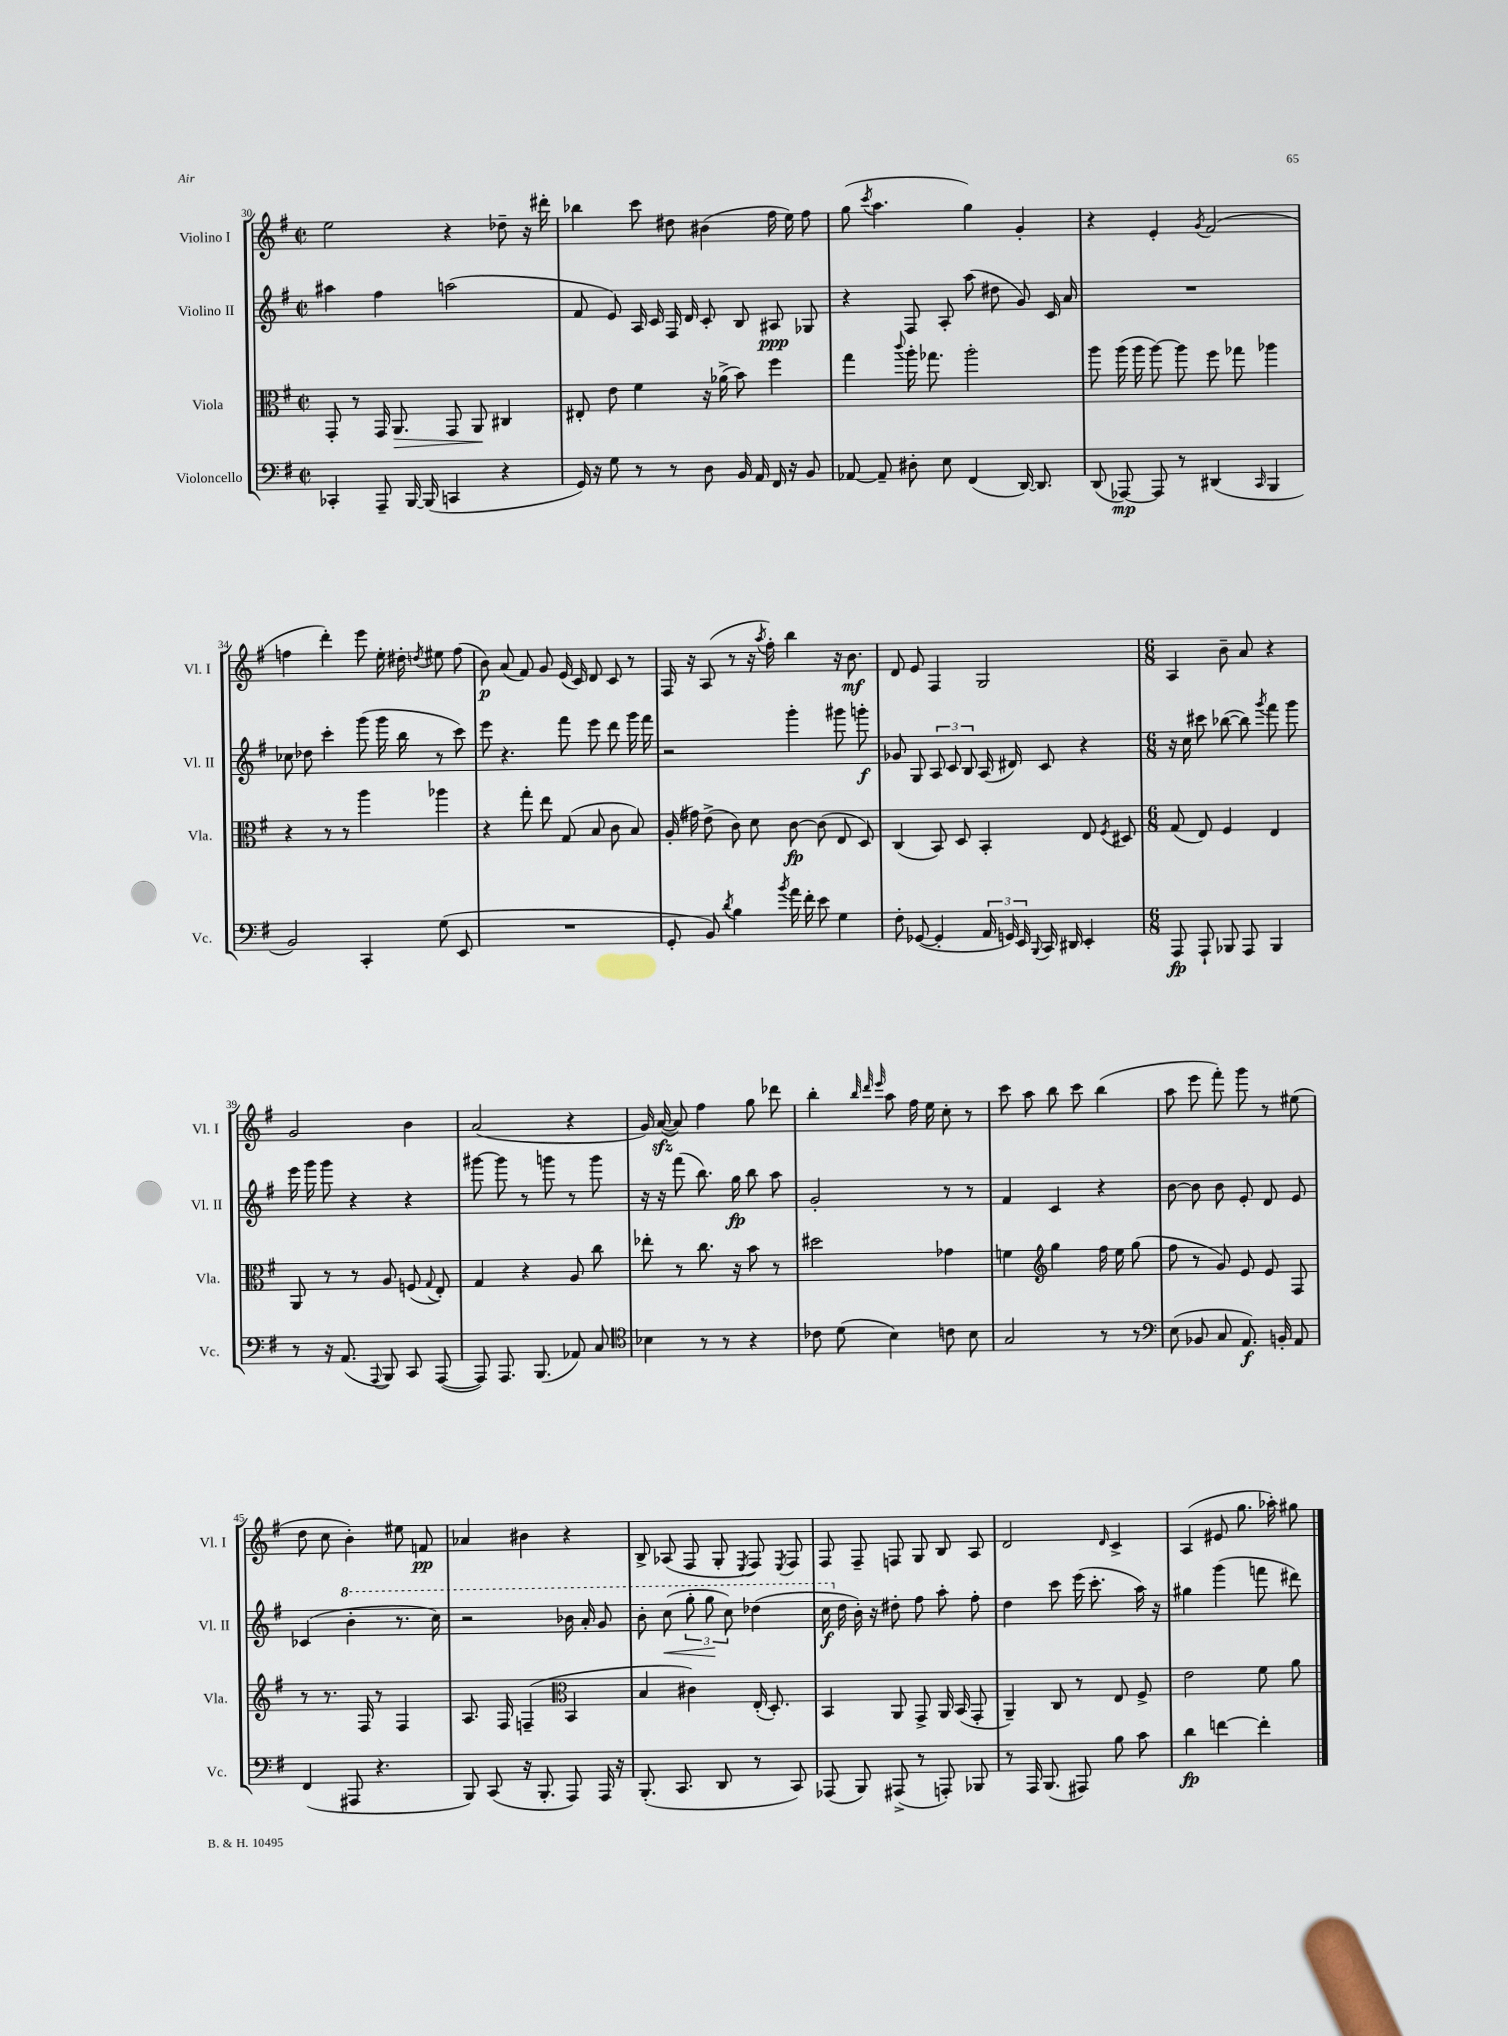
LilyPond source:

<<
\new StaffGroup <<
\new Staff = "s0" \with { instrumentName = "Violino I" shortInstrumentName = "Vl. I" } {
    \clef treble \key g \major \defaultTimeSignature \time 2/2
    \autoBeamOff e''2 r4 des''8-- r16 dis'''16-. |
    bes''4 c'''8 dis''8 bis'4( fis''16 e''16) fis''8 |
    g''8( \acciaccatura { c'''8 } a''4. g''4) g'4-. |
    r4 e'4-. \acciaccatura { g'8 } fis'2( |
    f''4 d'''4-.) e'''8 e''16-. dis''16-. \acciaccatura { d''8 } eis''8 f''8( |
    b'8\p) a'8( fis'8) g'8 e'16( c'16) d'8 c'8 r8 |
    fis16 r16 a8( r8 r16 \acciaccatura { a''8 } fis''16-.) b''4 r16 b'8.\mf |
    d'8 e'8 fis4 g2 |
    \numericTimeSignature \time 6/8 a4 b'8-- a'8 r4 |
    g'2 b'4 |
    a'2( r4 |
    g'16) a'16~\sfz( a'8) fis''4 g''8 des'''8 |
    b''4-. \grace { b''32 d'''32 e'''32 } a''8 fis''16 e''16 c''8-. r8 |
    c'''8 a''8 b''8 c'''8 b''4( |
    a''8 e'''8 fis'''8-.) g'''8 r8 eis''8( |
    d''8 c''8 b'4-.) eis''8 f'8\pp |
    aes'4 bis'4 r4 |
    b8-> aes8( fis8 g8-. \acciaccatura { e8 } fis8) \acciaccatura { e8 } fis8 |
    fis8 fis8-- f8 g8 b8 a8 |
    d'2 \grace { d'16 } c'4-> |
    a4( eis'8 g''8. aes''16-.) gis''8 \bar "|." |
}
\new Staff = "s1" \with { instrumentName = "Violino II" shortInstrumentName = "Vl. II" } {
    \clef treble \key g \major \defaultTimeSignature \time 2/2
    \autoBeamOff ais''4 fis''4 a''2( |
    fis'8 e'8) a16 c'16 fis16 d'16 c'8-. b8 ais8\ppp ges8 |
    r4 fis8 a8-. a''8( dis''8 g'8) c'16 a'16 |
    R1 |
    ces''8 des''8 c'''4-. g'''8( g'''16 b''16 r8 c'''8) |
    e'''8 r4. fis'''8 e'''8 d'''8 g'''16 fis'''16 |
    r2 g'''4-. gis'''8 g'''8-.\f |
    ges'8 g8 \tuplet 3/2 { a8 c'8 b8 } a16( dis'16) c'8 r4 |
    \numericTimeSignature \time 6/8 r16 c''16 cis'''8 bes''8~( bes''8) \acciaccatura { g'''8 } fis'''8 g'''8 |
    e'''16 g'''16 g'''8 r4 r4 |
    gis'''8~ gis'''8 r8 g'''8 r8 g'''8 |
    r16 r16 fis'''8( b''8.) g''16\fp b''8 a''8 |
    g'2-. r8 r8 |
    fis'4 c'4 r4 |
    b'8~ b'8 b'8 e'8-. d'8 e'8 |
    ces'4( \ottava #1 b''4-. r8. c'''16) |
    r2 bes''16 a''16-. g''8 |
    b''8-. c'''8\<( \tuplet 3/2 { g'''8-. g'''8\! c'''8) } des'''4( |
    c'''16\f \ottava #0 d''16 b'16-.) r16 dis''8-. fis''8 a''8-. fis''8-. |
    d''4 c'''8 e'''16( c'''8.-. a''16) r16 |
    gis''4 g'''4( f'''8 dis'''8) \bar "|." |
}
\new Staff = "s2" \with { instrumentName = "Viola" shortInstrumentName = "Vla." } {
    \clef alto \key g \major \defaultTimeSignature \time 2/2
    \autoBeamOff g,8-. r8 g,16 a,8.\> g,8 a,8\! cis4 |
    eis8-. e'8 fis'4 r16 aes'16->( b'8) fis''4 |
    g''4 \appoggiatura { c'''8 } a''16-. ges''8. a''2-. |
    a''8 a''16( a''16 a''8~) a''8 fis''8 ges''8 aes''4 |
    r4 r8 r8 a''4 aes''4 |
    r4 g''8-. e''8 g8( b8 c'8 b8) |
    a16-.( gis'16) e'8->( c'8) d'8 c'8~\fp c'8( e8 d8) |
    c4( b,8) d8 b,4-. e8 \acciaccatura { fis8 } dis8 |
    \numericTimeSignature \time 6/8 g8( e8) fis4 e4 |
    a,8 r8 r8 a8 f8( \appoggiatura { g8 } e8-.) |
    g4 r4 a8 c''8 |
    ees''8-. r8 c''8. r16 b'8 r8 |
    dis''2 ges'4 |
    f'4 \clef treble g''4 fis''16 e''16 g''8( |
    fis''8 r8 g'8) e'8 e'8 fis8 |
    r8 r8. fis16 r8 fis4 |
    a8. fis16 f4--( \clef alto b,4 |
    b4 cis'4) e16-.( d8.-.) |
    b,4 a,8 g,8-> a,16 b,16( g,8-. |
    a,4--) c8 r8 e8 fis8-> |
    e'2 fis'8 a'8 \bar "|." |
}
\new Staff = "s3" \with { instrumentName = "Violoncello" shortInstrumentName = "Vc." } {
    \clef bass \key g \major \defaultTimeSignature \time 2/2
    \autoBeamOff ces,4-. a,,8-- b,,16~ b,,16( c,4 r4 |
    g,16) r16 g8 r8 r8 d8 b,16 a,16 fis,16 r16 b,8 |
    aes,8~ aes,8-- dis8-. e8 fis,4( d,16~) d,8. |
    d,8( aes,,8~\mp) aes,,8 r8 dis,4( \grace { c,16 } b,,4 |
    b,2) c,4-. g8( e,8 |
    R1 |
    g,8-. b,8) \acciaccatura { d'8 } b4 \acciaccatura { b'8 } a'16 fis'16-. e'8 g4 |
    fis8-. ges,8~( ges,4-. \tuplet 3/2 { a,16 g,16) e,16 } \appoggiatura { b,,8 } c,16 dis,16 e,4-. |
    \numericTimeSignature \time 6/8 a,,8\fp a,,8-! bes,,8 a,,8 bes,,4 |
    r8 r16 a,8.( \appoggiatura { a,,8 } b,,8) c,8 a,,8~( |
    a,,8) a,,8. b,,8.( aes,8) c8 |
    \clef tenor bes4 r8 r8 r4 |
    ces'8 d'8( b4) c'8 b8 |
    g2 r8 r8 |
    \clef bass e8( bes,8 c8 a,8.\f) b,16-. a,8 |
    fis,4( ais,,8 r4. |
    b,,8) c,8( r16 b,,8.-. a,,8) a,,16 r16 |
    b,,8.-.( c,8. d,8 r8 c,8) |
    aes,,8( b,,8) ais,,8->( r8 a,,8-.) bes,,8 |
    r8 a,,16 b,,8.( ais,,8) b8 c'8 |
    d'4\fp f'4~ f'4-. \bar "|." |
}
>>
>>
\layout { \context { \Score currentBarNumber = #30 } }
